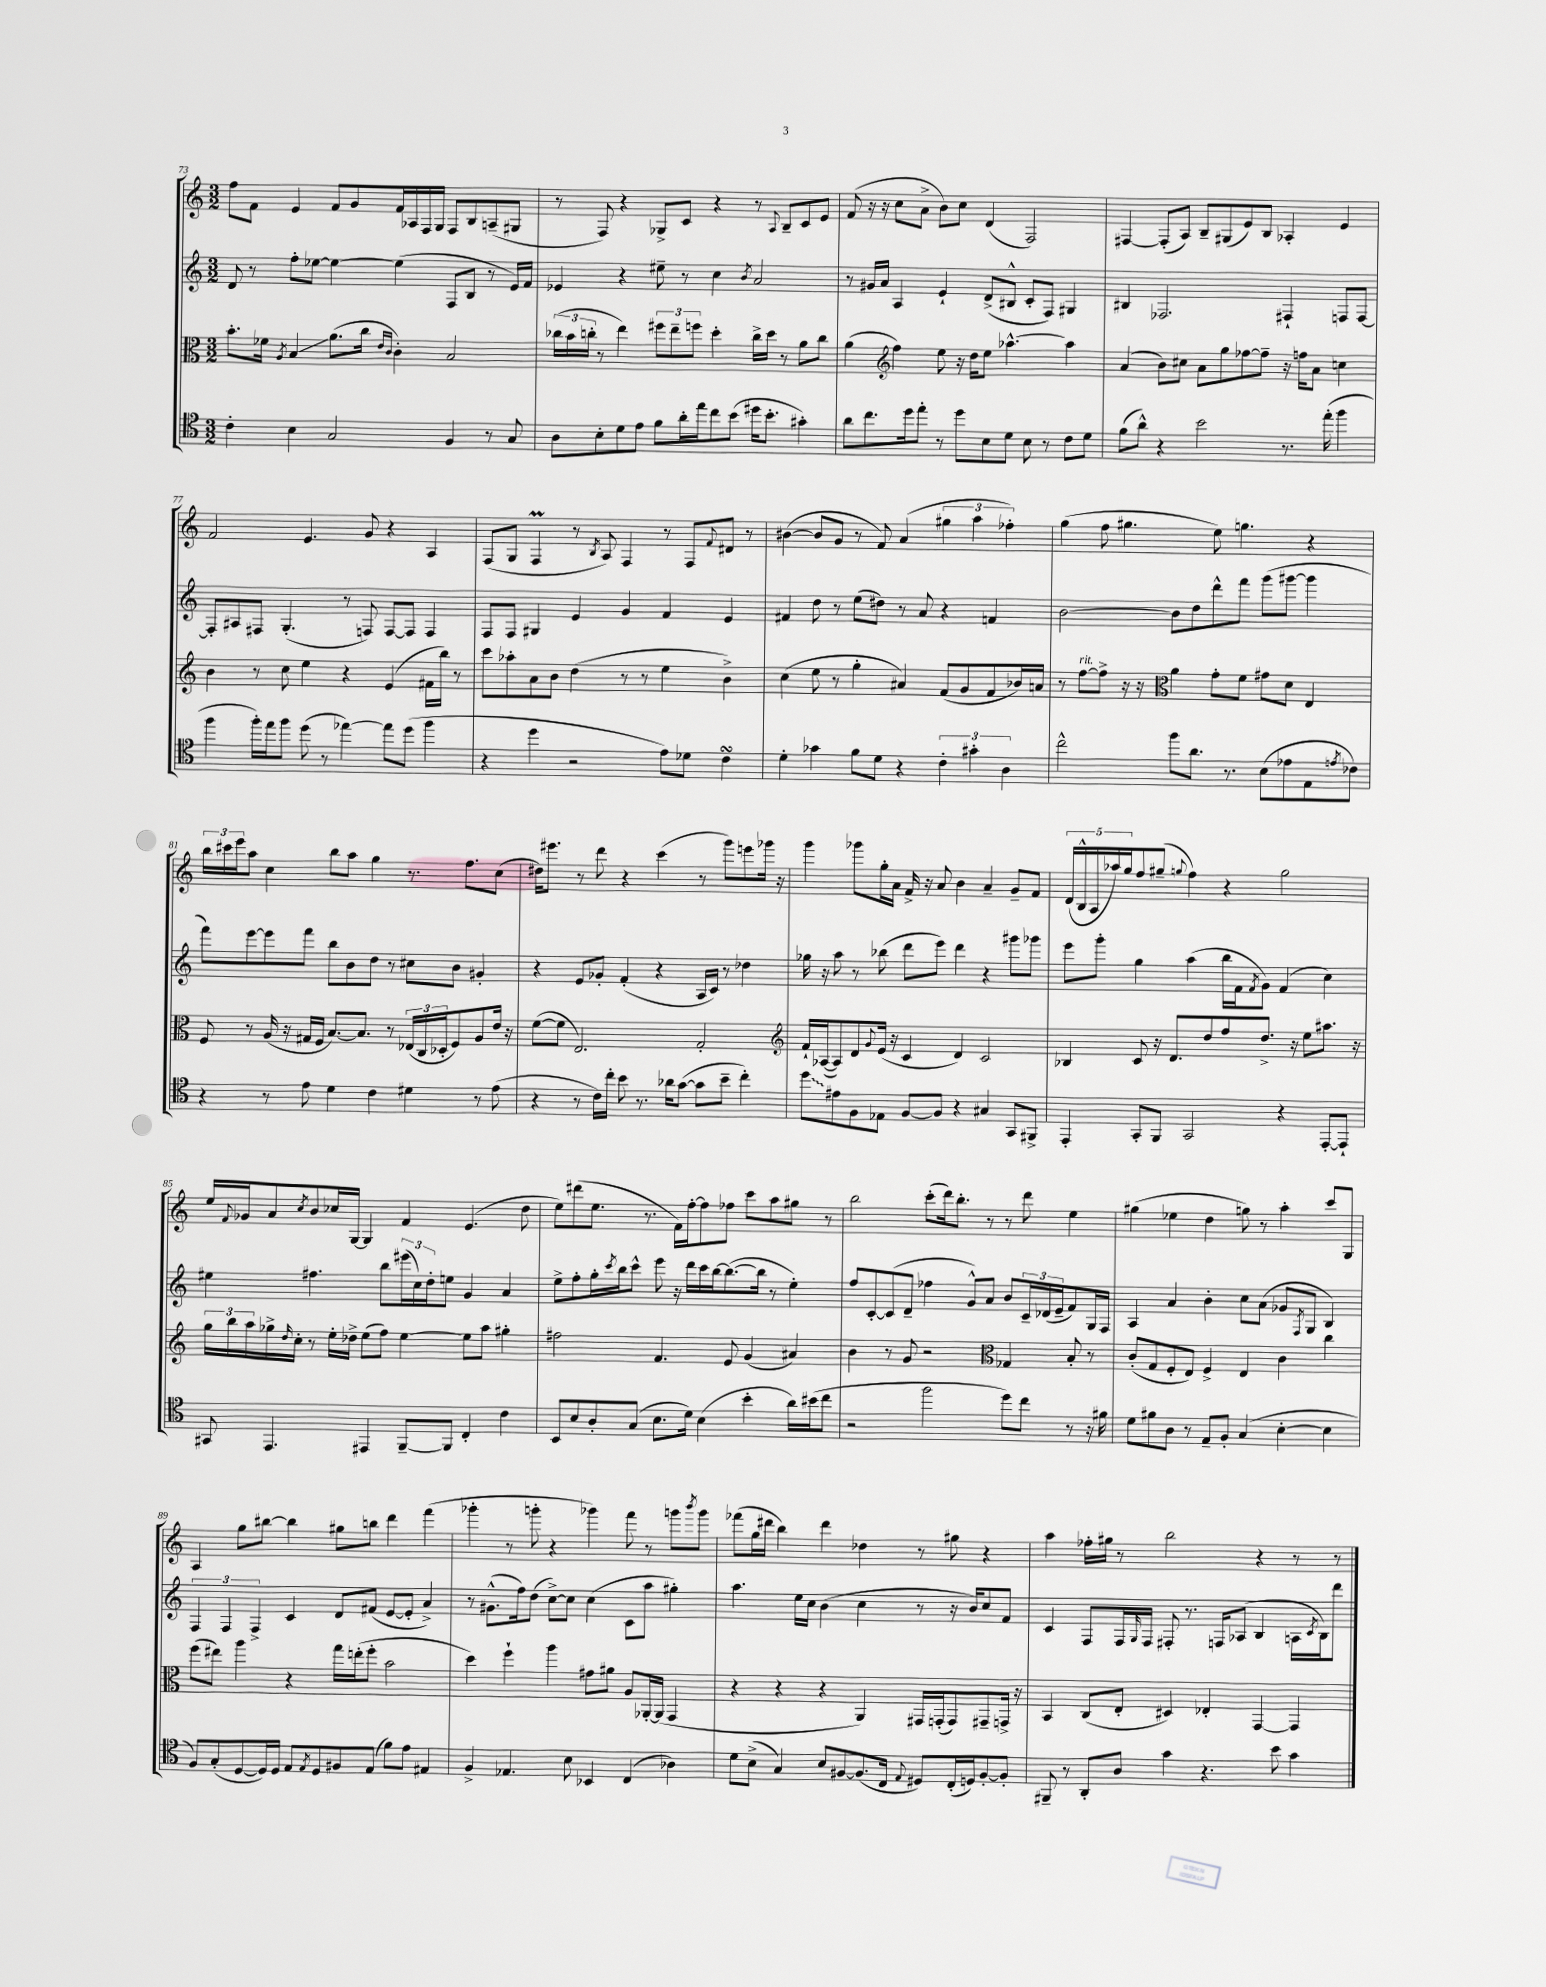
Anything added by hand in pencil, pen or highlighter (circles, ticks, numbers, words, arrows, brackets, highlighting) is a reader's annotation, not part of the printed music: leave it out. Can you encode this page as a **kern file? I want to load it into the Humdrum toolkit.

**kern	**kern	**kern	**kern
*staff4	*staff3	*staff2	*staff1
*clefC4	*clefC3	*clefG2	*clefG2
*k[]	*k[]	*k[]	*k[]
*M3/2	*M3/2	*M3/2	*M3/2
4c'	8.b'	8d	8ff
.	.	8r	8f
.	16f-	.	.
.	8qA	.	.
4B	4B	8ff'	4e
.	.	[8ee-	.
2G	(8.a	4ee-_	8f
.	.	.	8g
.	16cc	.	.
.	16qqe	.	.
.	16qqc	.	.
.	4c')	(4ee-]	16f
.	.	.	16A-
.	.	.	16F
.	.	.	16G
4F	2B	8F	8F
.	.	8B	8B
8r	.	8r	(8A~
8G	.	16e)	8G#
.	.	16f	.
=	=	=	=
8A	(24cc-	4e-	8r
.	24b	.	.
.	24cc'	.	.
8B'	8r	.	8F)
8d	4ee)	4r	4r
8e	.	.	.
8f	12ff#	8ee#~	8G-^
.	12ee~	.	.
16a'	.	8r	8c
.	12ff	.	.
16ee	.	.	.
8cc	4dd'	4cc	4r
(8b	.	.	.
.	.	8qb	.
16dd#	16cc^	2a	8r
8.b'	16dd	.	.
.	.	.	8qqA
.	8r	.	8B~
4g#')	8a	.	8c
.	8cc	.	8e
=	=	=	=
8a	(4a	8r	(8f
8.cc	.	16g#	16r
.	.	16a	16r
*	*clefG2	*	*
.	4ff)	4A	8cc
16dd	.	.	.
8ee'	.	.	8a^
8r	8ee	4e`	8b)
8dd	16r	.	8cc
.	16dd	.	.
8B	8ee	(8d^	(4d
8d	[4.aa-^^	8B#^^	.
8B	.	8c'	2F)
8r	.	8F)	.
8c	4aa-]	4G#	.
8d	.	.	.
=	=	=	=
(8f	(4a	4B#	[4F#
8a^^)	.	.	.
4r	8b)	2.F-	(8F#']
.	8cc#	.	8A)
2b	8a	.	8B~
.	8gg	.	(8G#
.	[8ff-	.	8e)
.	8ff-~]	.	8B
8.r	16r	4F#`	4A-'
.	16ff	.	.
.	8a	.	.
(16ee'	.	.	.
4ff	4cc	8F	4e
.	.	[8F	.
=	=	=	=
4ff	4b	8F']	2f
.	.	8A#	.
16ff')	8r	8F#	.
16ee	.	.	.
8ff	8cc	(4.G'	.
(8dd	4ee	.	4.e
8r	.	.	.
[4ee-)	4r	8r	.
.	.	8F)	8g
8ee-]	(4e	[8F	4r
(8dd	.	8F]	.
4ff	16f#	4F	4A
.	16bb)	.	.
.	8r	.	.
=	=	=	=
4r	8ccc	8F	(8F
.	8aa-'	8F	8G
4dd	8a	4G#	4F
.	8b	.	.
2r	(4dd	4e	8r
.	.	.	8qB
.	.	.	8A)
.	8r	4g	4F
.	8r	.	.
8e)	4ee	4f	8r
8d-	.	.	8F
.	.	.	8qqf
4c	4b^)	4e	8d#
.	.	.	8r
=	=	=	=
4d'	(4cc	4f#	([4b#
4g-	8ee	8dd	8b#]
.	8r	8r	8g
8f	4gg'	(8ee	8r
8d	.	8dd#)	8f)
4r	4a#)	8r	(4a
.	.	8a	.
6c'	(8f	4r	6gg#
.	8g	.	.
6g#'	.	.	6aa
.	8f	4f	.
6A	.	.	6ff-')
.	16b-)	.	.
.	16a	.	.
=	=	=	=
2cc^^	8r	[2b	(4gg
.	[8ff	.	.
.	8ff^]	.	8ff
.	16r	.	4.gg#
.	16r	.	.
*	*clefC3	*	*
8ff	4a	8b]	.
8.a	.	8dd	.
.	8g'	8ddd^^	8ee)
8.r	.	.	.
.	8f	8fff	4.gg
(8B	8g#	(8ggg	.
8e-	8d	[8ggg#	.
8E	4E	4ggg#]	4r
8qe	.	.	.
8c-)	.	.	.
=	=	=	=
4r	8F	8fff)	24bb
.	.	.	24ccc#
.	.	.	24eee
.	8r	[8eee	8aa
8r	(16A	8eee]	4cc
.	16r	.	.
8e	16G#	8fff	.
.	16F	.	.
4d	[8.B)	8bb	8bb
.	.	8b	8aa
.	8.B]	.	.
4c	.	8dd	4gg
.	8r	8r	.
4d#	(24E-	8cc#	8.r
.	24C	.	.
.	24D-'	.	.
.	8F)	8b	.
.	.	.	8.ff
8r	8A	4g#'	.
(8e	16e	.	(8cc
.	16r	.	.
=	=	=	=
4r	([8f	4r	16dd#)
.	.	.	8.eee#
.	8f]	.	.
8r	2.E)	8e	8r
16c)	.	8g-'	8ddd
16cc'	.	.	.
8b	.	(4f'	4r
8.r	.	.	.
.	.	4r	(4ccc
16a-	.	.	.
([8g	.	.	.
8g]	2G'	16A	8r
.	.	16c)	.
8b~	.	8r	8ggg)
4cc')	.	4dd-	8eee
.	.	.	16ggg-
.	.	.	16r
=	=	=	=
*	*clefG2	*	*
8dd	16f`	16gg-	4ggg
.	([16A-	16r	.
8e#	8A-])	8aa	.
8F	8d	8r	8ggg-
.	8qqg	.	.
8E-	(16e	(8bb-	16gg'
.	16r	.	16a
[8F	4c	8ddd	16f^
.	.	.	16r
8F]	.	8eee)	8a
4r	4d)	4ddd	4b
4G#	2c	4r	4a~
8GG	.	8ggg#	8g~
8FF#^	.	8ggg-	8f
=	=	=	=
4EE'	4B-	8eee	(20d
.	.	.	20B^^
.	.	.	20A
.	.	8ggg'	.
.	.	.	20aa-)
.	.	.	20gg
8GG'	8c	4gg	8ff
8FF	16r	.	(8gg#~
.	8.d	.	.
.	.	.	8qqgg
2GG	.	(4aa	4ff)
.	8dd	.	.
.	8ff	16bb	4r
.	.	16f	.
.	.	8qf	.
.	8.dd^	8g)	.
4r	.	(4f	2gg
.	16r	.	.
.	8ee	.	.
[8EE'	8.aa#	4cc)	.
8EE`]	.	.	.
.	16r	.	.
=	=	=	=
8GG#	24gg	4ee#	16ee
.	24bb	.	.
.	.	.	8qqf
.	.	.	16g-
.	24aa	.	.
4.EE	16gg-^	.	8a
.	16qqdd	.	.
.	16cc'	.	.
.	.	.	8qcc
.	8r	4.ff#	8b
.	16ee'	.	16cc-
.	16dd-^	.	[16G
4EE#	(8ee	.	4G]
.	8ff)	8bb	.
[8FF~	[4ee	(24eee#	4f
.	.	24cc)	.
.	.	24dd'	.
8FF]	.	8ee	.
4C'	8ee]	4g	(4.e
.	8aa	.	.
4c	4gg#'	4a	.
.	.	.	8dd
=	=	=	=
8BB	2ff#	8ee^	8ee)
8B	.	8ff'	(8ddd#
8A'	.	16gg'	8.ee
.	.	8qccc	.
.	.	16bb	.
(8G	.	8ccc^^	.
.	.	.	8.r
8.B	4.f	8eee	.
.	.	16r	16f)
16d)	.	16ddd	[16ff'
(4B	.	16ccc	8ff]
.	.	[16bb	.
.	8e	(8.bb_	8ff-
4b'	(4g	.	8ccc
.	.	16bb]	.
.	.	8r	8aa
16a)	4a#)	4ee')	8gg#
(16b#	.	.	.
8cc	.	.	8r
=	=	=	=
2r	4b	8ff	2bb
.	.	[8c'	.
.	8r	(8c]	.
.	8g	8d~	.
2ff	2r	4ff-	(8ccc'
.	.	.	16ddd)
.	.	.	8.bb'
.	.	8g^^)	.
.	.	8a	8r
*	*clefC3	*	*
8dd)	4G-	8b	8r
8cc	.	24c~	8ddd
.	.	(24d-	.
.	.	24e~	.
8r	8B'	8f)	4ee
16r	8r	16G	.
16f#	.	16F	.
=	=	=	=
8d	(8c'	4A	(4gg#
8f#	8G	.	.
8A	8F'	4a	4ee-
8r	8E)	.	.
8E~	4F^	4b'	4dd
8F'	.	.	.
(4G	4E	8cc	8gg)
.	.	(8a	8r
[4B'	4c	8g-	4aa'
.	.	8qF	.
.	.	8G	.
4B]	4cc	4B)	8ccc
.	.	.	8G
=	=	=	=
8F)	(8ff	6F	4A
(8G'	8ee#)	.	.
.	.	6F	.
[8D	4aa	.	8gg
.	.	6F^	.
16D])	.	.	[8bb#
16D	.	.	.
8E	4r	4c	4bb#]
8qE	.	.	.
8D	.	.	.
8F#	16gg	8d	8gg#
.	(16ee'	.	.
(8E	8ff'	(8f#	8bb
8f)	2b	[8e	4ddd
8e	.	8e']	.
4E#	.	4a^)	(4fff
=	=	=	=
4F^	4dd)	8r	4ggg-'
.	.	(8.g#^^	.
4.E-	4ff`	.	8r
.	.	16ff)	.
.	.	(8dd	8ggg'
.	4aa	[8cc^)	4r
8B	.	8cc]	.
4BB-	8g#	(4cc	4ggg-)
.	8a#	.	.
(4C	8A	8c	8fff
.	[16AA-'	8aa	8r
.	(16AA-]	.	.
4A-)	4GG	4gg#')	8ggg
.	.	.	8qbbb
.	.	.	8ggg
=	=	=	=
8d	4r	4.aa	(8fff-
(8B^	.	.	16gg
.	.	.	16ddd#
4G)	4r	.	4bb)
.	.	16ee	.
.	.	16cc	.
8B	4r	(4b	4ddd#
[8F#	.	.	.
(8.F#]	4AA)	4cc	4dd-
16C	.	.	.
8qqE	.	.	.
8D#)	16GG#	8r	8r
.	(16GG'	.	.
(16C'	8GG)	16r	8gg#
16D)	.	16b)	.
[8F#'	8GG#~	8cc	4r
8F#']	16GG^	8f	.
.	16r	.	.
=	=	=	=
8FF#~	4BB	4c	4aa
8r	.	.	.
8AA'	(8C	8F	16ff-'
.	.	.	16gg#
8A	8E'	16F	8r
.	.	16qqG	.
.	.	16F	.
4g	4D#)	8F#'	2bb
.	.	8.r	.
4.r	4E-'	.	.
.	.	16F	.
.	.	(8A-	.
.	[4GG	4B	4r
8b	.	.	.
4g	4GG]	16A	8r
.	.	8qc	.
.	.	16B)	.
.	.	8ddd	8r
==	==	==	==
*-	*-	*-	*-
